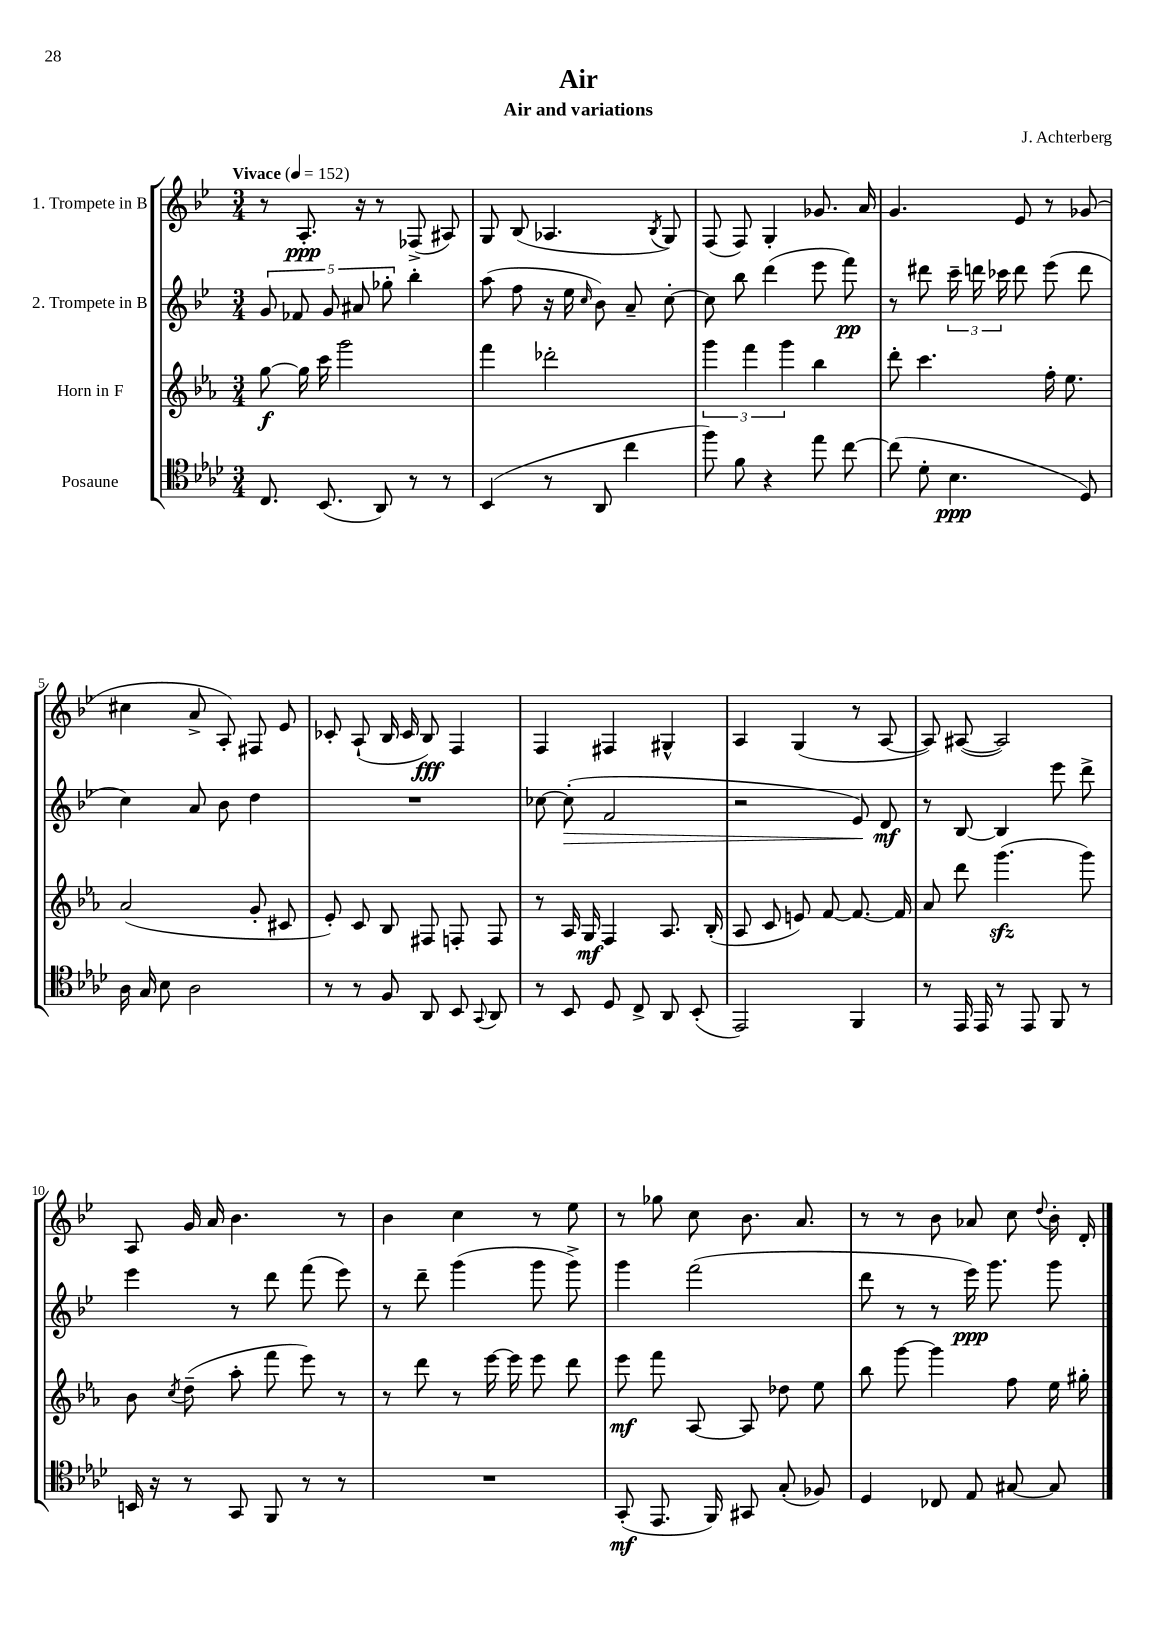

**kern	**dynam	**kern	**dynam	**kern	**dynam	**kern	**dynam
*part4	*part4	*part3	*part3	*part2	*part2	*part1	*part1
*staff4	*staff4	*staff3	*staff3	*staff2	*staff2	*staff1	*staff1
*I"Posaune	*	*I"Horn in F	*	*I"2. Trompete in B	*	*I"1. Trompete in B	*
*clefC4	*	*clefG2	*	*clefG2	*	*clefG2	*
*k[b-e-a-d-]	*	*k[b-e-a-]	*	*k[b-e-]	*	*k[b-e-]	*
*M3/4	*	*M3/4	*	*M3/4	*	*M3/4	*
*MM152	*	*MM152	*	*MM152	*	*MM152	*
=1	=1	=1	=1	=1	=1	=1	=1
!	!	!	!	!	!	!LO:TX:a:B:t=Vivace	!
8.C/	.	[8gg\	f	10g/	.	8r	.
.	.	.	.	10f-X/	.	.	.
.	.	16gg\]	.	.	.	8.A'/	ppp
(8.BB-/	.	16ccc\	.	.	.	.	.
.	.	.	.	10g/	.	.	.
.	.	2ggg\	.	.	.	.	.
.	.	.	.	10a#X/	.	.	.
.	.	.	.	.	.	16r	.
8AA-/)	.	.	.	.	.	8r	.
.	.	.	.	10gg-X'\	.	.	.
8r	.	.	.	4bb-'\	.	(8F-X^/	.
8r	.	.	.	.	.	8A#X/)	.
=2	=2	=2	=2	=2	=2	=2	=2
(4BB-/	.	4fff\	.	(8aa\	.	8G/	.
.	.	.	.	8ff\	.	(8B-/	.
8r	.	2ddd-X'\	.	16r	.	4.A-X/	.
.	.	.	.	16ee-\	.	.	.
.	.	.	.	16qqcc/	.	.	.
8AA-/	.	.	.	8b-\)	.	.	.
4cc\	.	.	.	8a~/	.	.	.
.	.	.	.	.	.	8qB-/	.
.	.	.	.	[8cc'\	.	8G/)	.
=3	=3	=3	=3	=3	=3	=3	=3
8ff\)	.	6ggg\	.	8cc\]	.	(8F/	.
8f\	.	.	.	8bb-\	.	8F/)	.
.	.	6fff\	.	.	.	.	.
4r	.	.	.	(4ddd\	.	4G'/	.
.	.	6ggg\	.	.	.	.	.
8ee-\	.	4bb-\	.	8eee-\	.	8.g-X/	.
[8cc\	.	.	.	8fff\)	pp	.	.
.	.	.	.	.	.	16a/	.
=4	=4	=4	=4	=4	=4	=4	=4
(8cc\]	.	8ddd'\	.	8r	.	4.g/	.
8d-'\	.	4.ccc\	.	8ddd#X\	.	.	.
4.B-\	ppp	.	.	24ccc~\	.	.	.
.	.	.	.	24dddn\	.	.	.
.	.	.	.	24ccc-X\	.	.	.
.	.	.	.	8ddd\	.	8e-/	.
.	.	16ff'\	.	(8eee-\	.	8r	.
.	.	8.ee-\	.	.	.	.	.
8D-/)	.	.	.	8ddd\	.	(8g-X/	.
!!LO:LB:g=z
=5	=5	=5	=5	=5	=5	=5	=5
16A-\	.	(2a-/	.	4cc\)	.	4cc#X\	.
16G/	.	.	.	.	.	.	.
8B-\	.	.	.	.	.	.	.
2A-\	.	.	.	8a/	.	8a^/	.
.	.	.	.	8b-\	.	8A'/)	.
.	.	8g'/	.	4dd\	.	8F#X/	.
.	.	8c#X/	.	.	.	8e-/	.
=6	=6	=6	=6	=6	=6	=6	=6
8r	.	8e-'/)	.	2.r	.	8c-X'/	.
8r	.	8c/	.	.	.	(8A`/	.
8F/	.	8B-/	.	.	.	16B-/	.
.	.	.	.	.	.	16c-/	.
8AA-/	.	8F#X/	.	.	.	8B-/)	fff
8BB-/	.	8Fn'/	.	.	.	4F/	.
8qqGG/	.	.	.	.	.	.	.
8AA-/	.	8F/	.	.	.	.	.
=7	=7	=7	=7	=7	=7	=7	=7
8r	.	8r	.	[8cc-X\	.	4F/	.
!	!	!	!	!	!LO:HP:b	!	!
8BB-/	.	16A-/	.	(8cc-'\]	>	.	.
.	.	16G/	mf	.	.	.	.
8D-/	.	4F/	.	2f/	.	4F#X/	.
8C^/	.	.	.	.	.	.	.
8AA-/	.	8.A-/	.	.	.	4G#X^^/	.
(8BB-'/	.	.	.	.	.	.	.
.	.	(16B-'/	.	.	.	.	.
=8	=8	=8	=8	=8	=8	=8	=8
2EE-/)	.	8A-/	.	2r	.	4A/	.
.	.	8c/	.	.	.	.	.
.	.	8en/)	.	.	.	(4G/	.
.	.	[8f/	.	.	.	.	.
4FF/	.	8.f/_	.	8e-/)	.	8r	.
.	.	.	.	8d/	] mf	[8A/	.
.	.	16f/]	.	.	.	.	.
=9	=9	=9	=9	=9	=9	=9	=9
8r	.	8a-/	.	8r	.	8A/])	.
16EE-/	.	8ddd\	.	[8B-/	.	([8A#X/	.
16EE-/	.	.	.	.	.	.	.
8r	.	(4.gggzz\	.	4B-/]	.	2A#/])	.
8EE-/	.	.	.	.	.	.	.
8FF/	.	.	.	8eee-\	.	.	.
8r	.	8ggg\)	.	8ddd^\	.	.	.
!!LO:LB:g=z
=10	=10	=10	=10	=10	=10	=10	=10
16BBn/	.	8b-\	.	4eee-\	.	8A/	.
16r	.	.	.	.	.	.	.
.	.	8qcc/	.	.	.	.	.
8r	.	(8dd~\	.	.	.	16g/	.
.	.	.	.	.	.	16a/	.
8GG/	.	8aa-'\	.	8r	.	4.b-\	.
8FF/	.	8fff\	.	8ddd\	.	.	.
8r	.	8eee-\)	.	(8fff\	.	.	.
8r	.	8r	.	8eee-\)	.	8r	.
=11	=11	=11	=11	=11	=11	=11	=11
2.r	.	8r	.	8r	.	4b-\	.
.	.	8ddd\	.	8ddd~\	.	.	.
.	.	8r	.	(4ggg\	.	4cc\	.
.	.	[16eee-\	.	.	.	.	.
.	.	16eee-\]	.	.	.	.	.
.	.	8eee-\	.	8ggg\	.	8r	.
.	.	8ddd\	.	8ggg^\)	.	8ee-\	.
=12	=12	=12	=12	=12	=12	=12	=12
(8GG'/	mf	8eee-\	mf	4ggg\	.	8r	.
8.EE-/	.	8fff\	.	.	.	8gg-X\	.
.	.	[8A-/	.	(2fff\	.	8cc\	.
16FF/)	.	.	.	.	.	.	.
8GG#X/	.	8A-/]	.	.	.	8.b-\	.
(8G'/	.	8dd-X\	.	.	.	.	.
.	.	.	.	.	.	8.a/	.
8F-X/)	.	8ee-\	.	.	.	.	.
=13	=13	=13	=13	=13	=13	=13	=13
4D-/	.	8bb-\	.	8ddd\	.	8r	.
.	.	[8ggg\	.	8r	.	8r	.
8C-X/	.	4ggg\]	.	8r	.	8b-\	.
8E-/	.	.	.	16eee-\)	ppp	8a-X/	.
.	.	.	.	8.ggg\	.	.	.
[8G#X/	.	8ff\	.	.	.	8cc\	.
.	.	.	.	.	.	8qqdd/	.
8G#/]	.	16ee-\	.	8ggg\	.	16b-'\	.
.	.	16gg#X'\	.	.	.	16d'/	.
==	==	==	==	==	==	==	==
*-	*-	*-	*-	*-	*-	*-	*-
